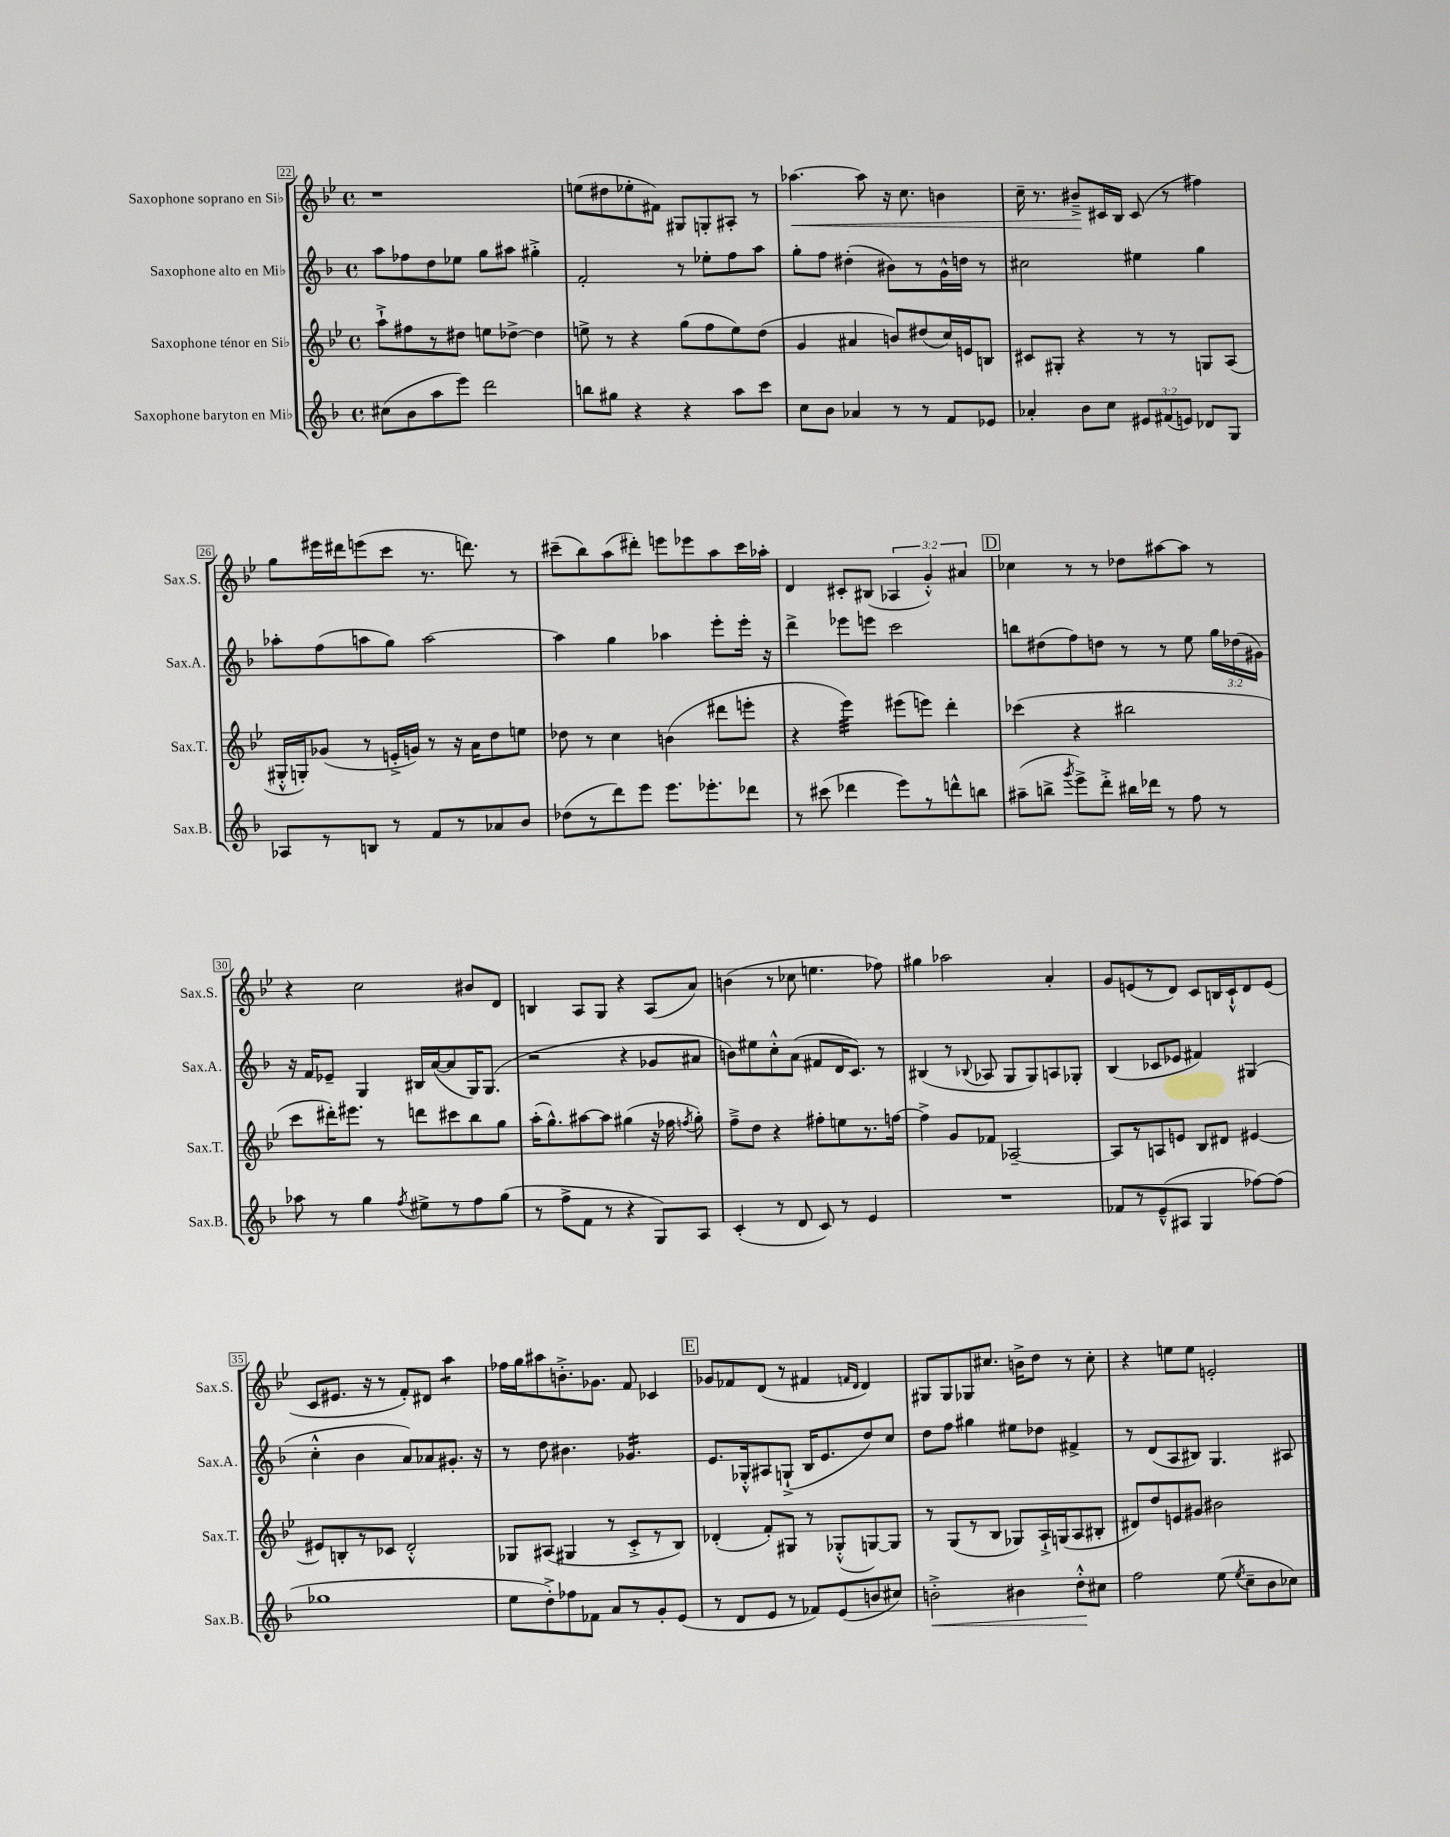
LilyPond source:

<<
\new StaffGroup <<
\new Staff = "s0" \with { instrumentName = "Saxophone soprano en Sib" shortInstrumentName = "Sax.S." } {
    \clef treble \key bes \major \defaultTimeSignature \time 4/4 \override Staff.TupletNumber.text = #tuplet-number::calc-fraction-text
    \autoBeamOff r1 |
    e''8[( dis''8 ees''8-. fis'8]) gis8[ g8-. ais8]-. r8 |
    aes''4.~\< aes''8 r16 c''8. b'4 |
    c''16-- r8. bis'8[--->\! cis'16 bes16] cis'8( r8 fis''4) |
    g''8[ eis'''16 dis'''16 e'''8( c'''8] r8. d'''8.) r8 |
    cis'''8[--( bes''8) a''8( dis'''8]-.) e'''8[ ees'''8 a''8 cis'''16 aes''16]-. |
    d'4 cis'8[-. bis8]( \tuplet 3/2 { aes4 g'4-.-^) ais'4 } |
    \mark \markup { \box "D" } ces''4 r8 r8 des''8[ ais''8~ ais''8] r8 |
    r4 c''2 bis'8[ d'8] |
    b4 a8[ g8] r4 a8[( a'8]) |
    b'4( r8 ces''8 e''4. fes''8) |
    gis''4 aes''2 a'4-. |
    g'8[ e'8( r8 d'8]) c'8[ b16 c'16-!-^ d'8 e'8]( |
    c'8[ eis'8.] r16 r8 f'8[-.) dis'8] a''4:8 |
    fes''16[ g''16 ais''8 b'8.-.-> ges'8.] f'8 ces'4 |
    \mark \markup { \box "E" } ges'8[ fes'8 d'8]( r8 fis'4 \grace { f'16[ d'16] } d'4) |
    gis8[ gis8 ges8 cis''8.] b'16[-> d''8] r8 cis''8-. |
    r4 e''8[ e''8] e'2-. \bar "|." |
}
\new Staff = "s1" \with { instrumentName = "Saxophone alto en Mib" shortInstrumentName = "Sax.A." } {
    \clef treble \key f \major \defaultTimeSignature \time 4/4 \override Staff.TupletNumber.text = #tuplet-number::calc-fraction-text
    \autoBeamOff a''8[ fes''8 d''8 ees''8] g''8[ ais''8] gis''4-.-> |
    f'2-. r8 ees''8[-. f''8 a''8] |
    g''8[-. f''8] dis''4-.( bis'8[) r8 g'16-^ d''16] r8 |
    cis''2 eis''4 g''4 |
    aes''8[-. f''8( a''8 g''8]) a''2~ |
    a''4 g''4 aes''4 e'''8[-. e'''16]-. r16 |
    d'''4-> ees'''8[ e'''8] c'''2 |
    \mark \markup { \box "D" } b''8[ dis''8( f''8) d''8] r8 r8 e''8 \tuplet 3/2 { g''16[ des''16( gis'16]) } |
    r16 f'16[ ees'8]-- g4 bis16[ a'16~( a'8 g16) g8.]( |
    r2 r4 ges'8[ ais'8] |
    b'8[) eis''8 c''8-.-^ a'8]( fis'8[ d'16 c'8.]) r8 |
    bis4( r8 \appoggiatura { bes8 } aes8 g8[ g8) a8 ges8]-. |
    bes4( ces'8[ ees'8] fis'4) gis4( |
    c''4-.-^ bes'4 a'8[) aes'8 gis'8.]-. r16 |
    r8 d''8 bis'4. ges'4.:16 |
    \mark \markup { \box "E" } e'8.[ ges16-.-^ ais8 g8]-!->( bes16[ e'8. d''8) c''8] |
    d''8[ f''8] gis''4 eis''8[ des''8] fis'4-> |
    r8 d'8[( a8 bis8]) g4. ais8 \bar "|." |
}
\new Staff = "s2" \with { instrumentName = "Saxophone ténor en Sib" shortInstrumentName = "Sax.T." } {
    \clef treble \key bes \major \defaultTimeSignature \time 4/4
    \autoBeamOff a''8[-!-> fis''8 r8 dis''8] e''8[ des''8]~-> des''4 |
    e''8-> r8 r4 g''8[( f''8 e''8) d''8]( |
    g'4 ais'4 b'8[) dis''8( c''16) e'16 b8] |
    cis'8[ gis8]-. r4 r8 r8 g8[ a8]( |
    gis16[-.-^ g16-.) ges'8]( r8 e'16[-.-> g'16]) r8 r16 a'16[ d''8 e''8] |
    des''8 r8 c''4 b'4( dis'''8[ e'''8]-. |
    r4 ees'''4:32) eis'''8[( e'''8]) d'''4-. |
    \mark \markup { \box "D" } ces'''4( r4 bis''2 |
    c'''8[ dis'''16-.) eis'''8.] r8 d'''8[ cis'''8 bes''8 g''8] |
    a''16[-.( g''8.-^) ais''8~ ais''8] gis''4( r16 fes''16 \acciaccatura { f''8 } gis''8-.) |
    f''8[---> d''8] r4 fis''8[-. e''8 r8. f''16]~ |
    f''4-> g'8[ fes'8] aes2~-- |
    aes8[ r8 a8 e'8] bes8[ dis'8] eis'4~ |
    eis'8[ b8-. r8 ces'8] d'2-.-^ |
    ges8[ ais8]( gis4 r8 c'8[-.-> r8 bes8]) |
    \mark \markup { \box "E" } des'4-.( f'8[-.) gis8] r8 ges8[-.-^( g8~) g8] |
    r8 g8[( r8 bes8] ges8[) a16-!-> g16( a8 bis8]-. |
    dis'8[) d''8 e'8 gis'8] bis'2 \bar "|." |
}
\new Staff = "s3" \with { instrumentName = "Saxophone baryton en Mib" shortInstrumentName = "Sax.B." } {
    \clef treble \key f \major \defaultTimeSignature \time 4/4 \override Staff.TupletNumber.text = #tuplet-number::calc-fraction-text
    \autoBeamOff cis''8[( bes'8 a''8 e'''8]) d'''2 |
    b''8[ gis''8] r4 r4 a''8[ c'''8] |
    c''8[ bes'8] aes'4 r8 r8 f'8[ ees'8] |
    aes'4-. bes'8[ c''8] \tuplet 3/2 { eis'8[ fis'8( e'8]) } des'8[ g8] |
    aes8[ r8 b8] r8 f'8[ r8 aes'8 bes'8] |
    des''8[( r8 d'''8) e'''8] e'''8.[ ees'''8.-. des'''8] |
    r8 cis'''8( des'''4 e'''8[) r8 d'''8-^ b''8] |
    \mark \markup { \box "D" } ais''8[--( b''8]-> \acciaccatura { g'''8 } e'''8[->) d'''8]-.-> bis''16[ des'''16] r8 f''8 r8 |
    aes''8 r8 g''4 \acciaccatura { f''8 } eis''8[-> r8 f''8 g''8]( |
    r8 f''8[-> f'8] r8 r4 g8[) a8] |
    c'4-.( r8 d'8 c'8) r8 e'4 |
    R1 |
    fes'8[ r8 e'8---^( ais8] g4 fes''8[~) fes''8]( |
    ges''1 |
    e''8[ d''8-.->) fes''8 fes'8] a'8[ r8 g'8-. e'8]( |
    \mark \markup { \box "E" } r8 d'8[ e'8] r8 fes'8[) e'8( b'8 cis''8]) |
    b'2-.->\< bis'4 d''8[-.-^\! cis''8] |
    f''2 e''8( \acciaccatura { e''8 } c''8[-- bes'8 ces''8]) \bar "|." |
}
>>
>>
\layout { \context { \Score currentBarNumber = #22 \override BarNumber.stencil = #(make-stencil-boxer 0.1 0.3 ly:text-interface::print) } }
